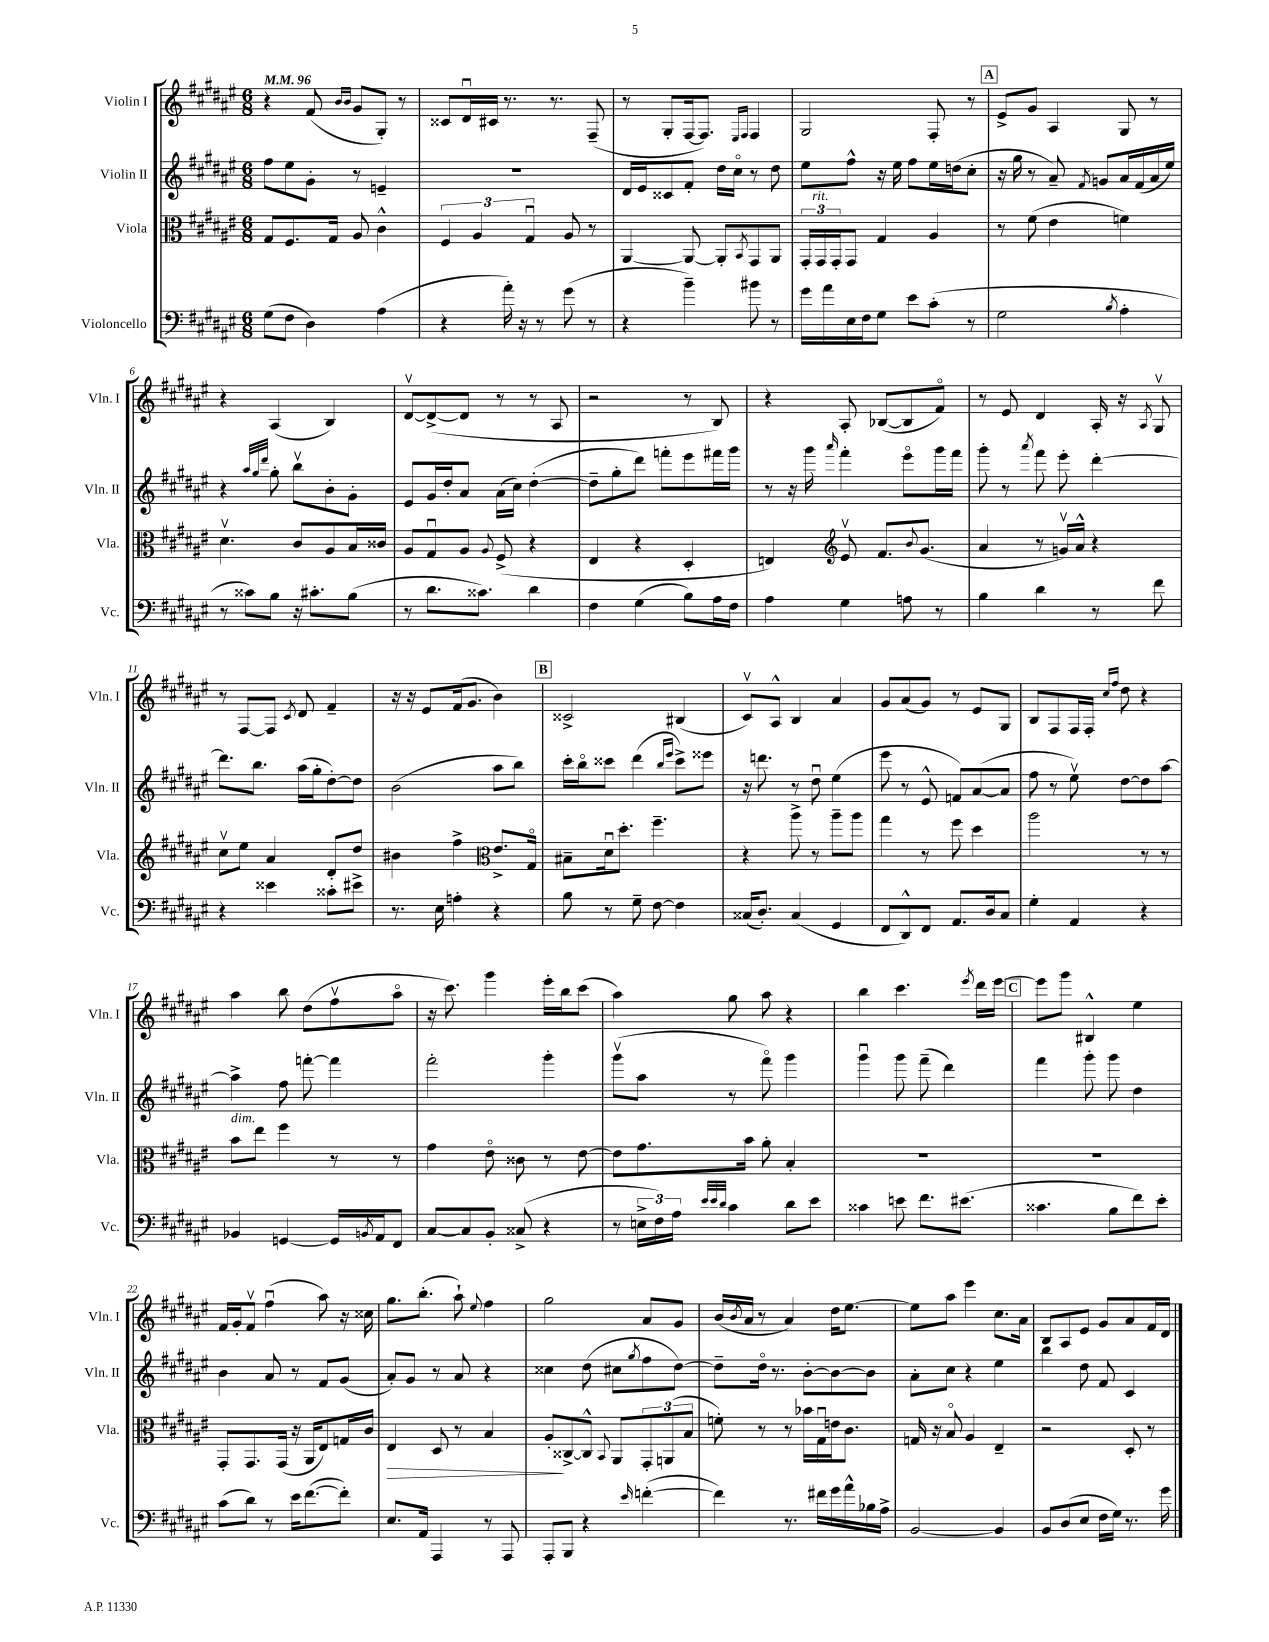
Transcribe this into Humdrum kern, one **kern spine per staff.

**kern	**kern	**dynam	**kern	**kern
*part4	*part3	*part3	*part2	*part1
*staff4	*staff3	*staff3	*staff2	*staff1
*I"Violoncello	*I"Viola	*	*I"Violin II	*I"Violin I
*I'Vc.	*I'Vla.	*	*I'Vln. II	*I'Vln. I
*clefF4	*clefC3	*	*clefG2	*clefG2
*k[f#c#g#d#a#e#]	*k[f#c#g#d#a#e#]	*	*k[f#c#g#d#a#e#]	*k[f#c#g#d#a#e#]
*M6/8	*M6/8	*	*M6/8	*M6/8
*MM96	*MM96	*	*MM96	*MM96
=1	=1	=1	=1	=1
(8G#\L	8G#/L	.	8ff#\L	4r
8F#\J	8.F#/	.	8ee#\	.
4D#\)	.	.	8g#'\J	(8f#/
.	16G#/Jk	.	.	.
.	.	.	.	16qqb/LL
.	.	.	.	16qqb/JJ
.	8A#/	.	8r	8g#/L
(4A#\	4c#^^\	.	4en~/	8G#'/J)
.	.	.	.	8r
=2	=2	=2	=2	=2
4r	6F#/	.	2.r	8c##X/L
.	.	.	.	16d#u/L
.	6A#/	.	.	.
.	.	.	.	16c#X/JJ
16a#'\)	.	.	.	8.r
16r	.	.	.	.
.	6G#u/	.	.	.
8r	.	.	.	.
.	.	.	.	8.r
(8g#\	8A#/	.	.	.
8r	8r	.	.	(8F#~/
=3	=3	=3	=3	=3
4r	[4AA#/	.	16d#/LL	8r
.	.	.	16e#/J	.
.	.	.	8c##X/	8G#'/L
4b~\)	8AA#/_	.	8f#'/J	[16F#/k
.	.	.	.	8.F#/J])
.	8AA#'/L]	.	16dd#\LL	.
.	.	.	16cc#\JJ	.
.	.	.	.	16qqE#/LL
.	8qBB/	.	.	16qqF#/JJ
8b#X\	8GG#/	.	8r	4F#/
8r	8AA#/J	.	8dd#\	.
=4	=4	=4	=4	=4
16g#\LL	24GG#'/LL	.	8ee#\L	2G#/
!	!LO:TX:a:i:t=rit.	!	!	!
.	24GG#/	.	.	.
16a#\	.	.	.	.
.	24GG#'/J	.	.	.
16E#\	8GG#/J	.	8ff#^^\J	.
16F#\J	.	.	.	.
8G#\J	4G#/	.	16r	.
.	.	.	16ee#\	.
8e#\L	.	.	8ff#\L	.
(8c#'\J	4A#/	.	16ee#\L	8F#'/
.	.	.	(16ddn\J	.
8r	.	.	8cc#'\J	8r
!!LO:REH:place=s1:t=A
=5	=5	=5	=5	=5
2G#\	8r	.	16r	8e#^/L
.	.	.	16gg#\	.
.	(8f#\	.	8r	8g#/J
.	4e#\	.	8a#~/)	4A#/
.	.	.	8qf#/	.
.	.	.	8gn/L	.
8qB/	.	.	.	.
4A#'\	4fn\)	.	16a#/L	8G#/
.	.	.	(16f#/	.
.	.	.	16a#/	8r
.	.	.	16ee#/JJ)	.
!!LO:LB:g=z
=6	=6	=6	=6	=6
8r	4.d#v\	.	4r	4r
8c##X\L)	.	.	.	.
.	.	.	32qqaa#/LLL	.
.	.	.	32qqgg#/	.
.	.	.	32qqddd#/JJJ	.
8B\J	.	.	8gg#'\	(4A#/
16r	8c#/L	.	8bbv\L	.
8.c#X'\L	.	.	.	.
.	8A#/	.	8b'\	4B/)
(8B\J	16B/L	.	8g#'\J	.
.	16c##X/JJ	.	.	.
=7	=7	=7	=7	=7
8r	8A#/L	.	8e#/L	[8d#v/L
8.d#\L	8G#u/	.	16g#/L	(8d#^/_
.	.	.	16dd#'/J	.
.	8A#/J	.	8a#/J	8d#/J]
8.c##X\J)	.	.	.	.
.	8qqA#/	.	.	.
.	(8F#^/	.	(16a#\LL	8r
.	.	.	16cc#\JJ)	.
4d#\	4r	.	([4dd#'\	8r
.	.	.	.	8A#/
=8	=8	=8	=8	=8
4F#\	4E#/	.	8dd#~\L]	2r
.	.	.	8gg#'\	.
(4G#\	4r	.	8ddd#\J)	.
.	.	.	8fffn'\L	.
8B\L)	4D#'/	.	8eee#\	8r
16A#\L	.	.	16fff#X\L	8B/)
16F#\JJ	.	.	16ggg#\JJ	.
=9	=9	=9	=9	=9
4A#\	4En/)	.	8r	4r
.	.	.	16r	.
.	.	.	16ggg#\	.
*	*clefG2	*	*	*
.	.	.	16qqaaa#/	.
4G#\	8e#v/	.	4fff#'\	8A#'/
.	8.f#/L	.	.	([8B-X/L
8An\	.	.	8eee#\L	8B-/]
.	8qqb/	.	.	.
.	(8.g#/J	.	.	.
8r	.	.	16ggg#\L	8f#/J)
.	.	.	16fff#\JJ	.
=10	=10	=10	=10	=10
4B\	4a#/	.	8ggg#'\	8r
.	.	.	8r	8e#/
.	.	.	8qaaa#/	.
4d#\	8r	.	8fff#\	4d#/
.	16gnv/LL)	.	8eee#'\	.
.	16a#^^/JJ	.	.	.
8r	4r	.	[4ddd#'\	16A#'/
.	.	.	.	16r
.	.	.	.	8qA#/
8f#\	.	.	.	8G#v/
!!LO:LB:g=z
=11	=11	=11	=11	=11
4r	8cc#v\L	.	8.ddd#\L]	8r
.	8ee#\J	.	.	[8F#/L
.	.	.	8.bb\J	.
4e##X\	4a#/	.	.	8F#/J]
.	.	.	.	8qc#/
.	.	.	(16aa#\LL	8d#/
.	.	.	16gg#'\J	.
8c##X'\L	8d#'/L	.	[8dd#'\)	4f#~/
8e#X^\J	8dd#/J	.	8dd#\J]	.
=12	=12	=12	=12	=12
8.r	4b#X\	.	(2b\	16r
.	.	.	.	16r
.	.	.	.	8e#/L
16E#\	.	.	.	.
4An'\	4ff#^\	.	.	(16f#/k
.	.	.	.	8.g#/J
*	*clefC3	*	*	*
4r	8.e#^/L	.	8aa#\L	4b\)
.	.	.	8bb\J)	.
.	16G#/Jk	.	.	.
!!LO:REH:place=s1:t=B
=13	=13	=13	=13	=13
8B\	8B#X~\L	.	16ccc#'\LL	2c##X^/
.	.	.	16bb\J	.
8r	16d#u\k	.	8ccc##X\J	.
.	8.dd#'\J	.	.	.
8G#~\	.	.	(4ddd#\	.
[8F#\	4.ff#~\	.	.	.
.	.	.	16qqbb/LL	.
.	.	.	16qqeee#/JJ	.
4F#\]	.	.	8ccc##^\L)	(4B#X/
.	.	.	8eee##X\J	.
=14	=14	=14	=14	=14
(16C##X/KL	4r	.	16r	8c#v/L)
8.D#'/J)	.	.	8.dddn\	.
.	.	.	.	8A#^^/J
(4C##/	8aa#^\	.	8r	4B/
.	8r	.	8dd#u\	.
4GG#/	8aa#~\L	.	(4ee#\	4a#/
.	8aa#\J	.	.	.
=15	=15	=15	=15	=15
8FF#/L	4gg#\	.	8eee#\	8g#/L
8DD#^^/)	.	.	8r	(8a#/
8FF#/J	8r	.	8e#^^/	8g#/J)
8.AA#/L	8ff#\	.	8fn/L)	8r
.	4dd#\	.	([8a#/	8e#/L
16D#/k	.	.	.	.
8C#/J	.	.	8a#/J]	8G#/J
=16	=16	=16	=16	=16
4G#'\	2aa#\	.	8ff#\	8B/L
.	.	.	8r	8F#/
4AA#/	.	.	8ee#v\)	16F#/L
.	.	.	.	16F#'/JJ
.	.	.	.	16qqcc#/LL
.	.	.	.	16qqff#/JJ
.	.	.	[8dd#\L	8dd#\
4r	8r	.	8dd#\]	4r
.	8r	.	[8aa#\J	.
!!LO:LB:g=z
=17	=17	=17	=17	=17
!	!LO:TX:a:i:t=dim.	!	!	!
4BB-X/	8b\L	.	4aa#^\]	4aa#\
.	8ee#\J	.	.	.
[4GGn/	4ff#\	.	8ff#\	8bb\
.	.	.	[8fffn'\	(8dd#\L
16GG/LL]	8r	.	4fff\]	8ff#v\
8qBBn/	.	.	.	.
16AA#/J	.	.	.	.
8FF#/J	8r	.	.	8aa#\J
=18	=18	=18	=18	=18
[8C#/L	4g#\	.	2fff#'\	16r
.	.	.	.	8.ccc#\)
8C#/]	.	.	.	.
8BB'/J	8e#\	.	.	4ggg#\
(8C##X^/	8c##X\	.	.	.
4r	8r	.	4ggg#'\	16eee#'\LL
.	.	.	.	16bb\J
.	[8e#\	.	.	(8ccc#\J
=19	=19	=19	=19	=19
8r	8e#\L]	.	(8ggg#v\L	4aa#\)
24En^\LL	8.g#\	.	8aa#\J	.
24F#\)	.	.	.	.
24A#\JJ	.	.	.	.
32qqe#/LLL	.	.	.	.
32qqe#/	.	.	.	.
32qqd#/JJJ	.	.	.	.
4c#\	.	.	8r	8gg#\
.	16b\Jk	.	.	.
.	8a#'\	.	8fff#\)	8aa#\
8d#\L	4B'/	.	4ggg#\	4r
8e#\J	.	.	.	.
=20	=20	=20	=20	=20
4c##X\	2.r	.	4ggg#u\	4bb\
8en\	.	.	8ggg#\	4.ccc#\
8.f#\L	.	.	(8fff#~\	.
.	.	.	4ddd#\)	.
(8.e#X\J	.	.	.	.
.	.	.	.	8qeee#/
.	.	.	.	16ddd#\LL
.	.	.	.	[16eee#\JJ
!!LO:REH:place=s1:t=C
=21	=21	=21	=21	=21
4.c##X\	2.r	.	4fff#\	8eee#\L]
.	.	.	.	8ggg#\J
.	.	.	8ggg#'\	4B#X^^/
8B\L	.	.	8ggg#\	.
8f#\)	.	.	4dd#\	4ee#\
8e#'\J	.	.	.	.
!!LO:LB:g=z
=22	=22	=22	=22	=22
(8c#\L	8GG#'/L	.	4b\	16f#/LL
.	.	.	.	16g#'/J
8d#\J)	8.GG#/	.	.	8f#v/J
8r	.	.	8a#/	(4ff#u\
.	(16GG#/Jk	.	.	.
16e#\KL	16r	.	8r	.
([8.f#\	16AA#/KL	.	.	.
.	8E#/)	.	8f#/L	8aa#\)
8f#'\J])	16Gn/L	.	(8g#/J	16r
.	16c#/JJ	.	.	16cc##X\
=23	=23	=23	=23	=23
!	!	!LO:HP:b	!	!
8.E#/L	4E#/	>	8a#'/L)	8.gg#\L
.	.	.	8g#/J	.
16AA#/Jk	.	.	.	(8.bb'\J
4AAA#/	8D#/	.	8r	.
.	8r	.	8a#/	8aa#`\)
.	.	.	.	8qqee#/
8r	4B/	.	4r	4ff#\
8AAA#/	.	.	.	.
=24	=24	=24	=24	=24
8AAA#'/L	8A#'/L	.	4cc##X\	2gg#\
8BBB/J	[8C##X^/	]	.	.
4r	8C##^^/J]	.	(8dd#\	.
.	8qqBB/	.	.	.
.	8AA#/L	.	8cc#X\L	.
16qqe#/	.	.	8qgg#/	.
([4fn'\	12GG#'/	.	8ff#\	8a#/L
.	(12AAn/	.	.	.
.	.	.	[8dd#\J)	8g#/J
.	12B/J	.	.	.
=25	=25	=25	=25	=25
4f\])	8fn'\)	.	8dd#~\L]	(16b/LL
.	.	.	.	8qb/
.	.	.	.	16a#/JJ
.	8r	.	16dd#\Jk	8r
.	.	.	8.r	.
8.r	8r	.	.	4a#/)
.	16b-X\LL	.	[8b'\L	.
16f#X\LL	16G#u\	.	.	.
16g#\	16en\J	.	8b\_	16dd#\KL
16a#^^\	8.c#\J	.	.	[8.ee#\J
16B-X\	.	.	8b\J]	.
16A#^\JJ	.	.	.	.
=26	=26	=26	=26	=26
[2BB/	16Gn/	.	8a#'\L	8ee#\L]
.	16r	.	.	.
.	8B/	.	8cc#\J	8aa#\J
.	4A#/	.	4r	4eee#\
4BB/]	4E#~/	.	4ee#\	8.cc#\L
.	.	.	.	16a#\Jk
=27	=27	=27	=27	=27
8BB/L	2r	.	4bb\	8B/L
(8D#/	.	.	.	8A#/
8E#/J	.	.	8dd#\	8e#/J
16F#\LL	.	.	8f#/	8g#/L
16G#\JJ)	.	.	.	.
8.r	8D#'/	.	4c#/	8a#/
.	8r	.	.	16f#/L
16g#\	.	.	.	16d#/JJ
==	==	==	==	==
*-	*-	*-	*-	*-
